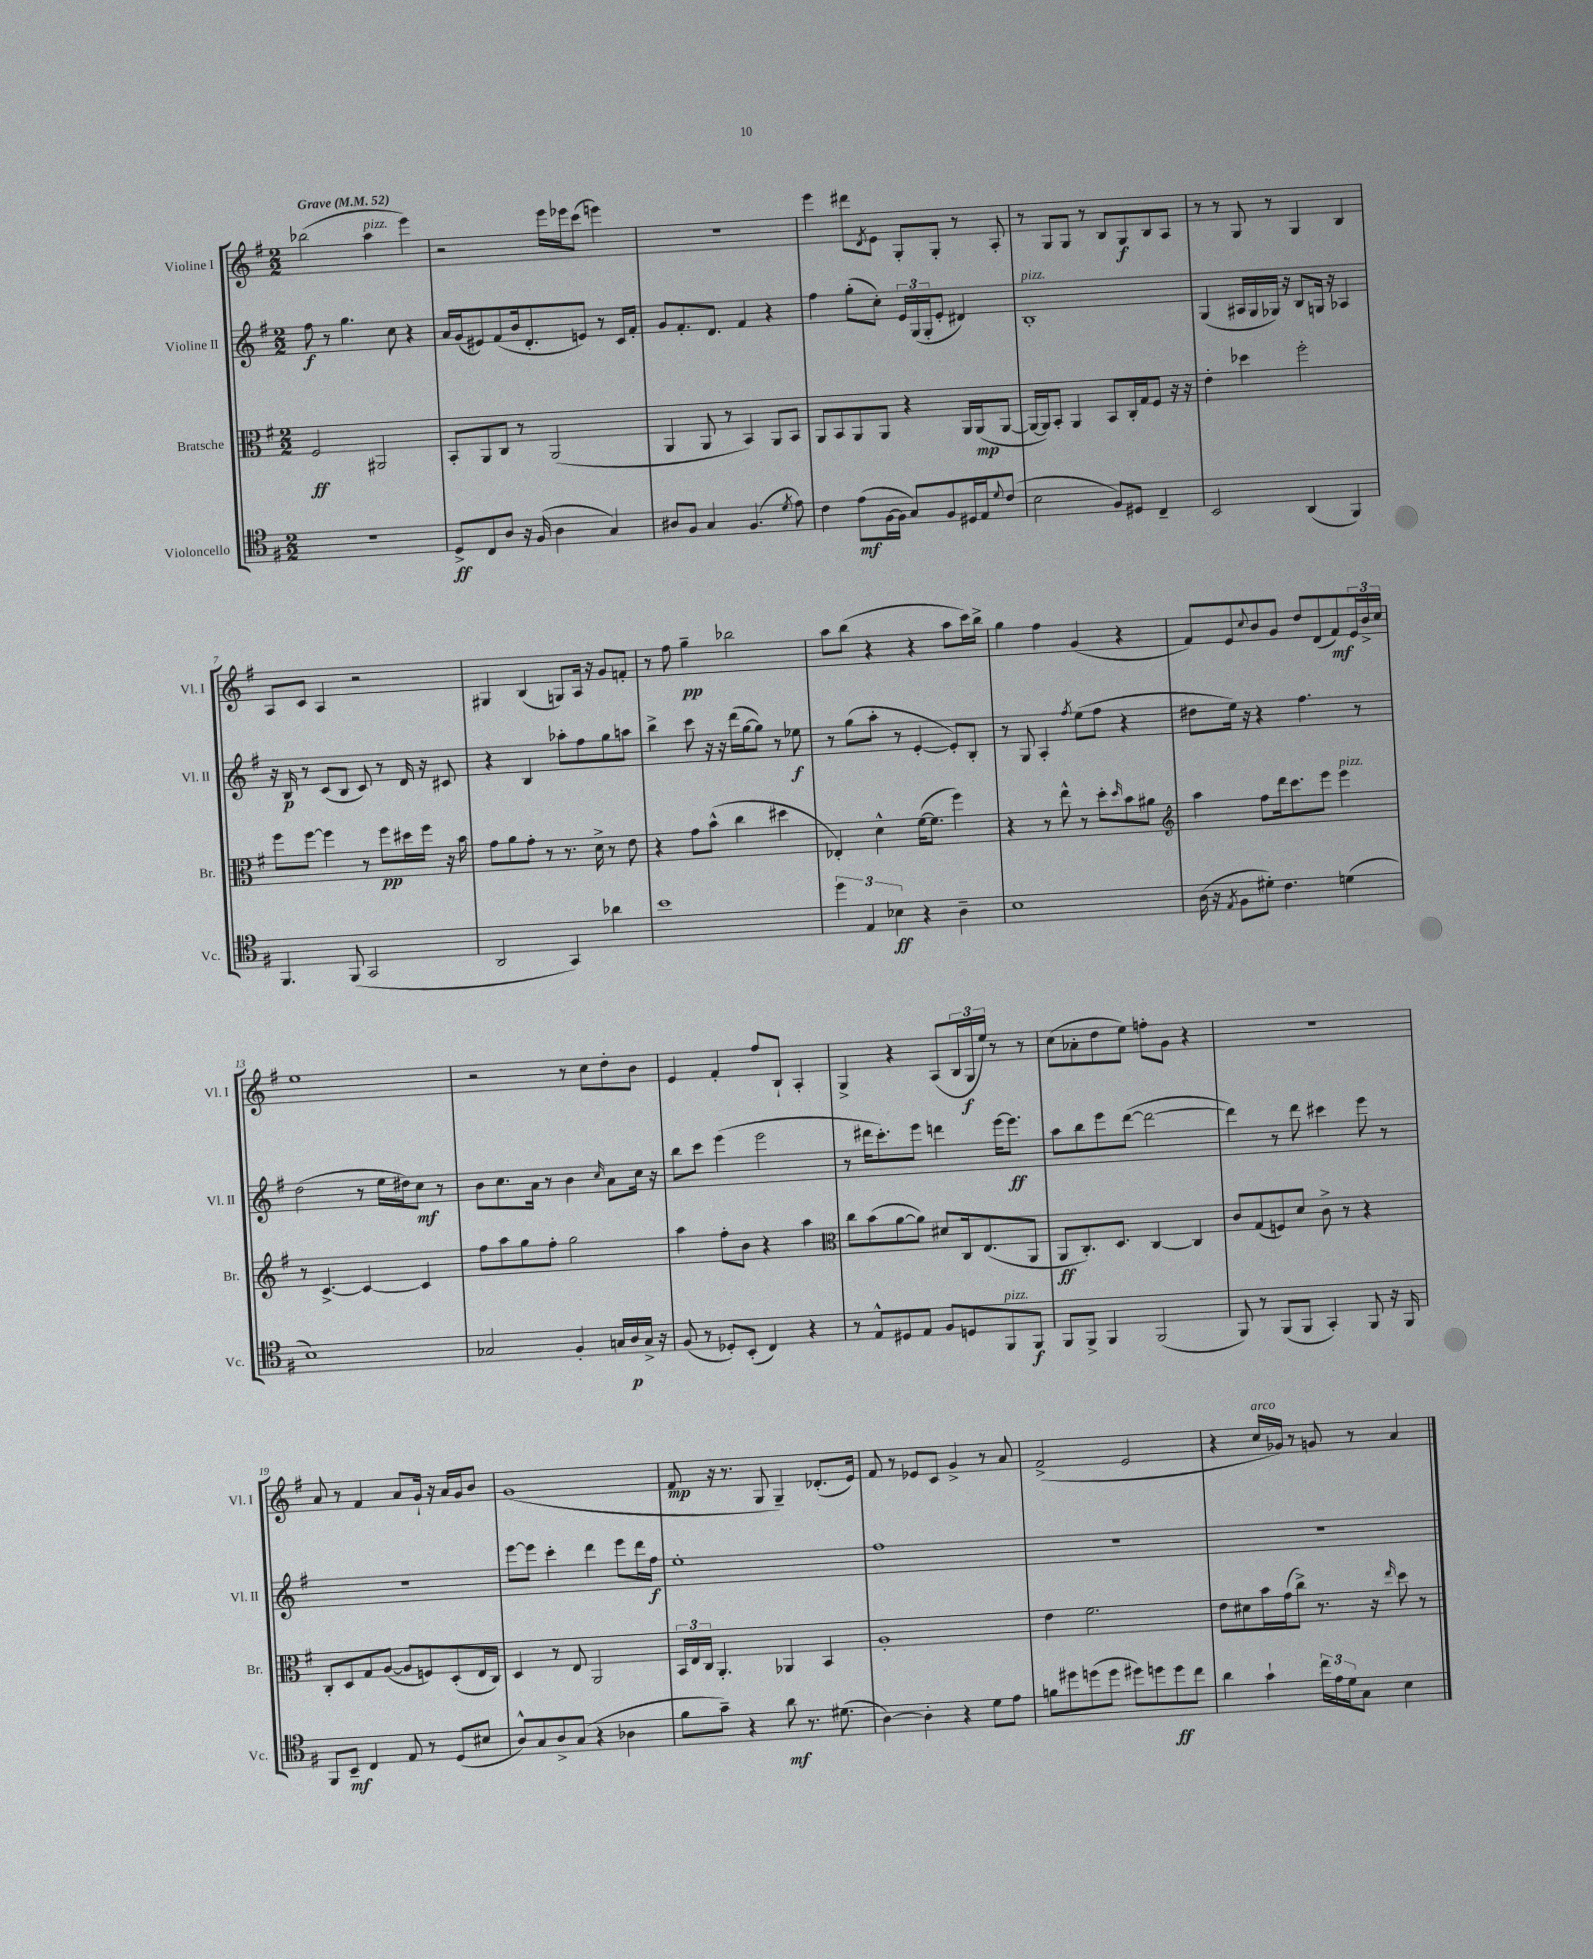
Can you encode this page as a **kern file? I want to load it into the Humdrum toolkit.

**kern	**kern	**kern	**kern
*staff4	*staff3	*staff2	*staff1
*clefC4	*clefC3	*clefG2	*clefG2
*k[f#]	*k[f#]	*k[f#]	*k[f#]
*M2/2	*M2/2	*M2/2	*M2/2
*MM52	*MM52	*MM52	*MM52
1r	2F#	8ff#	(2bb-
.	.	8r	.
.	.	4.gg	.
.	2AA#	.	4aa
.	.	8cc	.
.	.	4r	4eee)
=	=	=	=
8D^	8BB'	16a	2r
.	.	(16g	.
8C	8AA	8e#)	.
8A	8C	(8f#	.
16r	8r	16b	.
(16F#	.	8.d'	.
4A	(2AA	.	16eee
.	.	.	16eee-
.	.	8e)	(8ccc
4G)	.	8r	4eee)
.	.	16c	.
.	.	16f#'	.
=	=	=	=
8A#	4AA	8g	1r
8F#	.	8.f#'	.
4G	8AA	.	.
.	.	8.d	.
.	8r	.	.
(4.F#	4BB)	4f#	.
.	8AA	4r	.
8qd	.	.	.
8e)	8BB	.	.
=	=	=	=
4c	8AA	4ff#	4eee
.	8BB	.	.
(8e	8AA	(8gg'	8ddd#
.	.	.	8qd
[16F#	8AA	8cc')	8e
16F#]	.	.	.
8G)	4r	24e	8G'
.	.	(24G	.
.	.	24G'	.
8F#	.	8e'	8G'
16D#	16AA	4d#)	8r
16E	(16AA	.	.
8qqd	.	.	.
(8c	[8AA	.	8A'
=	=	=	=
2B	16AA_	1B'	8r
.	16AA])	.	.
.	8BB'	.	8G
.	4AA	.	8G
.	.	.	8r
8F#)	8BB	.	8B
8D#	16C'	.	8G
.	16G	.	.
4C~	8F#	.	8B
.	16r	.	8A
.	16r	.	.
=	=	=	=
2BB	4e'	(4G	8r
.	.	.	8r
.	4dd-	16A#	8G
.	.	16G	.
.	.	16G-)	8r
.	.	16r	.
(4AA	2ff#'	8B	4G
.	.	16G	.
.	.	16r	.
4FF#)	.	4A-	4B
=	=	=	=
4.FF#	8ff#	16r	8A
.	.	16B	.
.	[8ff#	8r	8c
.	4ff#]	(8c	4A
(8FF#	.	8B	.
2GG	8r	8c)	2r
.	8ff#	8r	.
.	16dd#	16d	.
.	16ff#	16r	.
.	16r	8c#	.
.	16b	.	.
=	=	=	=
2AA	8g	4r	4G#
.	8a	.	.
.	8g'	4B	(4B
.	8r	.	.
4GG)	8.r	8aa-'	8G)
.	.	8ff#	16A
.	16d^	.	16r
4a-	8r	8gg	8g
.	8e	8aa	8f'
=	=	=	=
1b	4r	4bb^	8r
.	.	.	8ff#
.	8g	8ccc	4gg~
.	(8b^^	16r	.
.	.	16r	.
.	4cc	(16ddd	2bb-
.	.	[16gg	.
.	.	8gg])	.
.	4dd#	8r	.
.	.	8ee-	.
=	=	=	=
6dd	4E-')	8r	8aa
.	.	(8gg	(8bb
6E	.	.	.
.	4d^^	8aa'	4r
6B-	.	.	.
.	.	8r	.
4r	([16f#	[4e'	4r
.	8.f#]	.	.
4A~	4ff#)	8e'])	8aa
.	.	8B'	16ccc)
.	.	.	16bb^
=	=	=	=
1B	4r	8r	4gg
.	.	8G	.
.	8r	4A'	4ff#
.	8ee^^	.	.
.	.	8qff#	.
.	8r	(8ee	(4g
.	8dd'	8ff#	.
.	16qqdd	.	.
.	8b	4r	4r
.	8a#	.	.
=	=	=	=
*	*clefG2	*	*
(16A	4aa	8dd#	8f#)
16r	.	.	.
8qE	.	.	.
8F#	.	16ee)	8e
.	.	16r	.
.	.	.	8qqcc
8d#')	8ff#	4r	8b
4.c	16ddd	.	8g
.	8.ccc	.	.
.	.	4.ff#	8dd
.	8eee	.	(8d
(4d	4eee	.	8f#)
.	.	8r	24e
.	.	.	24b^
.	.	.	24cc
=	=	=	=
1B)	8r	(2dd	1ee
.	[4.c^	.	.
.	4c_	8r	.
.	.	16ee	.
.	.	16dd#)	.
.	4c]	8cc	.
.	.	8r	.
=	=	=	=
2G-	8ff#	8b	2r
.	8aa	8.cc	.
.	8gg	.	.
.	.	16a	.
.	8ff#'	8r	.
4F#'	2gg	4b	8r
.	.	.	8cc
.	.	16qqcc	.
16G	.	8a	8dd'
16A	.	.	.
16G^	.	16cc	8b
16r	.	16r	.
=	=	=	=
(8F#	4aa	8bb	4e
8r	.	8ccc	.
8D-')	8ff#'	(4eee	4f#'
(8BB'	8b	.	.
4C)	4r	2eee	8ff#
.	.	.	8B`
4r	4aa	.	4A'
=	=	=	=
*	*clefC3	*	*
8r	8cc	8r	4G^
8E^^	(8b	16ddd#	.
.	.	8.ccc')	.
8D#	[8a	.	4r
8E	8a])	8eee	.
8F#	8d#	4ddd	(8A
8D	16C	.	24B
.	.	.	24G
.	(8.E	.	.
.	.	.	24ee)
8FF#	.	[16eee	8r
.	.	8.eee]	.
8FF#	8AA	.	8r
=	=	=	=
8FF#	8AA	8aa	(8cc
8FF#^	8.C')	8bb	8a-'
4FF#	.	8eee	8dd
.	8.D	.	.
.	.	([8ddd	8ee)
(2FF#	[4C	2ddd_	8ff'
.	.	.	8g
.	4C]	.	4r
=	=	=	=
8FF#)	8c	4ddd])	1r
8r	(8G	.	.
(8FF#	8F)	8r	.
8FF#	8d	8ddd	.
4GG')	8c^	4ccc#	.
.	8r	.	.
8FF#	4r	8eee	.
16r	.	8r	.
16FF#	.	.	.
=	=	=	=
8FF#	8C'	1r	8a
8BB~	8D	.	8r
4C	8G	.	4f#
.	([8A	.	.
8E	8A]	.	8a
8r	8F)	.	16g`
.	.	.	16r
(8D	(8D'	.	16a
.	.	.	16g
8B#	16E	.	8b
.	16C)	.	.
=	=	=	=
8A^^)	4D	[8eee	(1g
8G	.	8eee]	.
8A^	8r	4ccc'	.
(8G	8E	.	.
4r	2AA	4ddd	.
4A-	.	8eee	.
.	.	16ddd	.
.	.	16ff#	.
=	=	=	=
8f#	24BB	1ee'	8f#
.	24E	.	.
.	24C	.	.
8g~)	4.AA'	.	16r
.	.	.	8.r
4r	.	.	.
.	.	.	8G
8a	4AA-	.	4G~)
8.r	.	.	.
.	4BB	.	(8.d-'
(8.d#	.	.	.
.	.	.	16e)
=	=	=	=
[4A)	1A'	1ff#	8f#
.	.	.	8r
4A']	.	.	8e-
.	.	.	8c
4r	.	.	4g^
8d	.	.	8r
8e	.	.	8a
=	=	=	=
8f	4e	1r	(2f#^
8dd#	.	.	.
(8dd	2.f#	.	.
8dd	.	.	.
8dd#)	.	.	2e
8dd	.	.	.
8dd	.	.	.
8cc	.	.	.
=	=	=	=
4a	8e	1r	4r
.	8d#	.	.
4g`	16b	.	16cc
.	(16g	.	16g-)
.	8cc^)	.	8r
24cc	8.r	.	8g
24e	.	.	.
24d	.	.	.
8G	.	.	8r
.	16r	.	.
.	16qqee	.	.
4B	8dd	.	4a
.	8r	.	.
==	==	==	==
*-	*-	*-	*-
